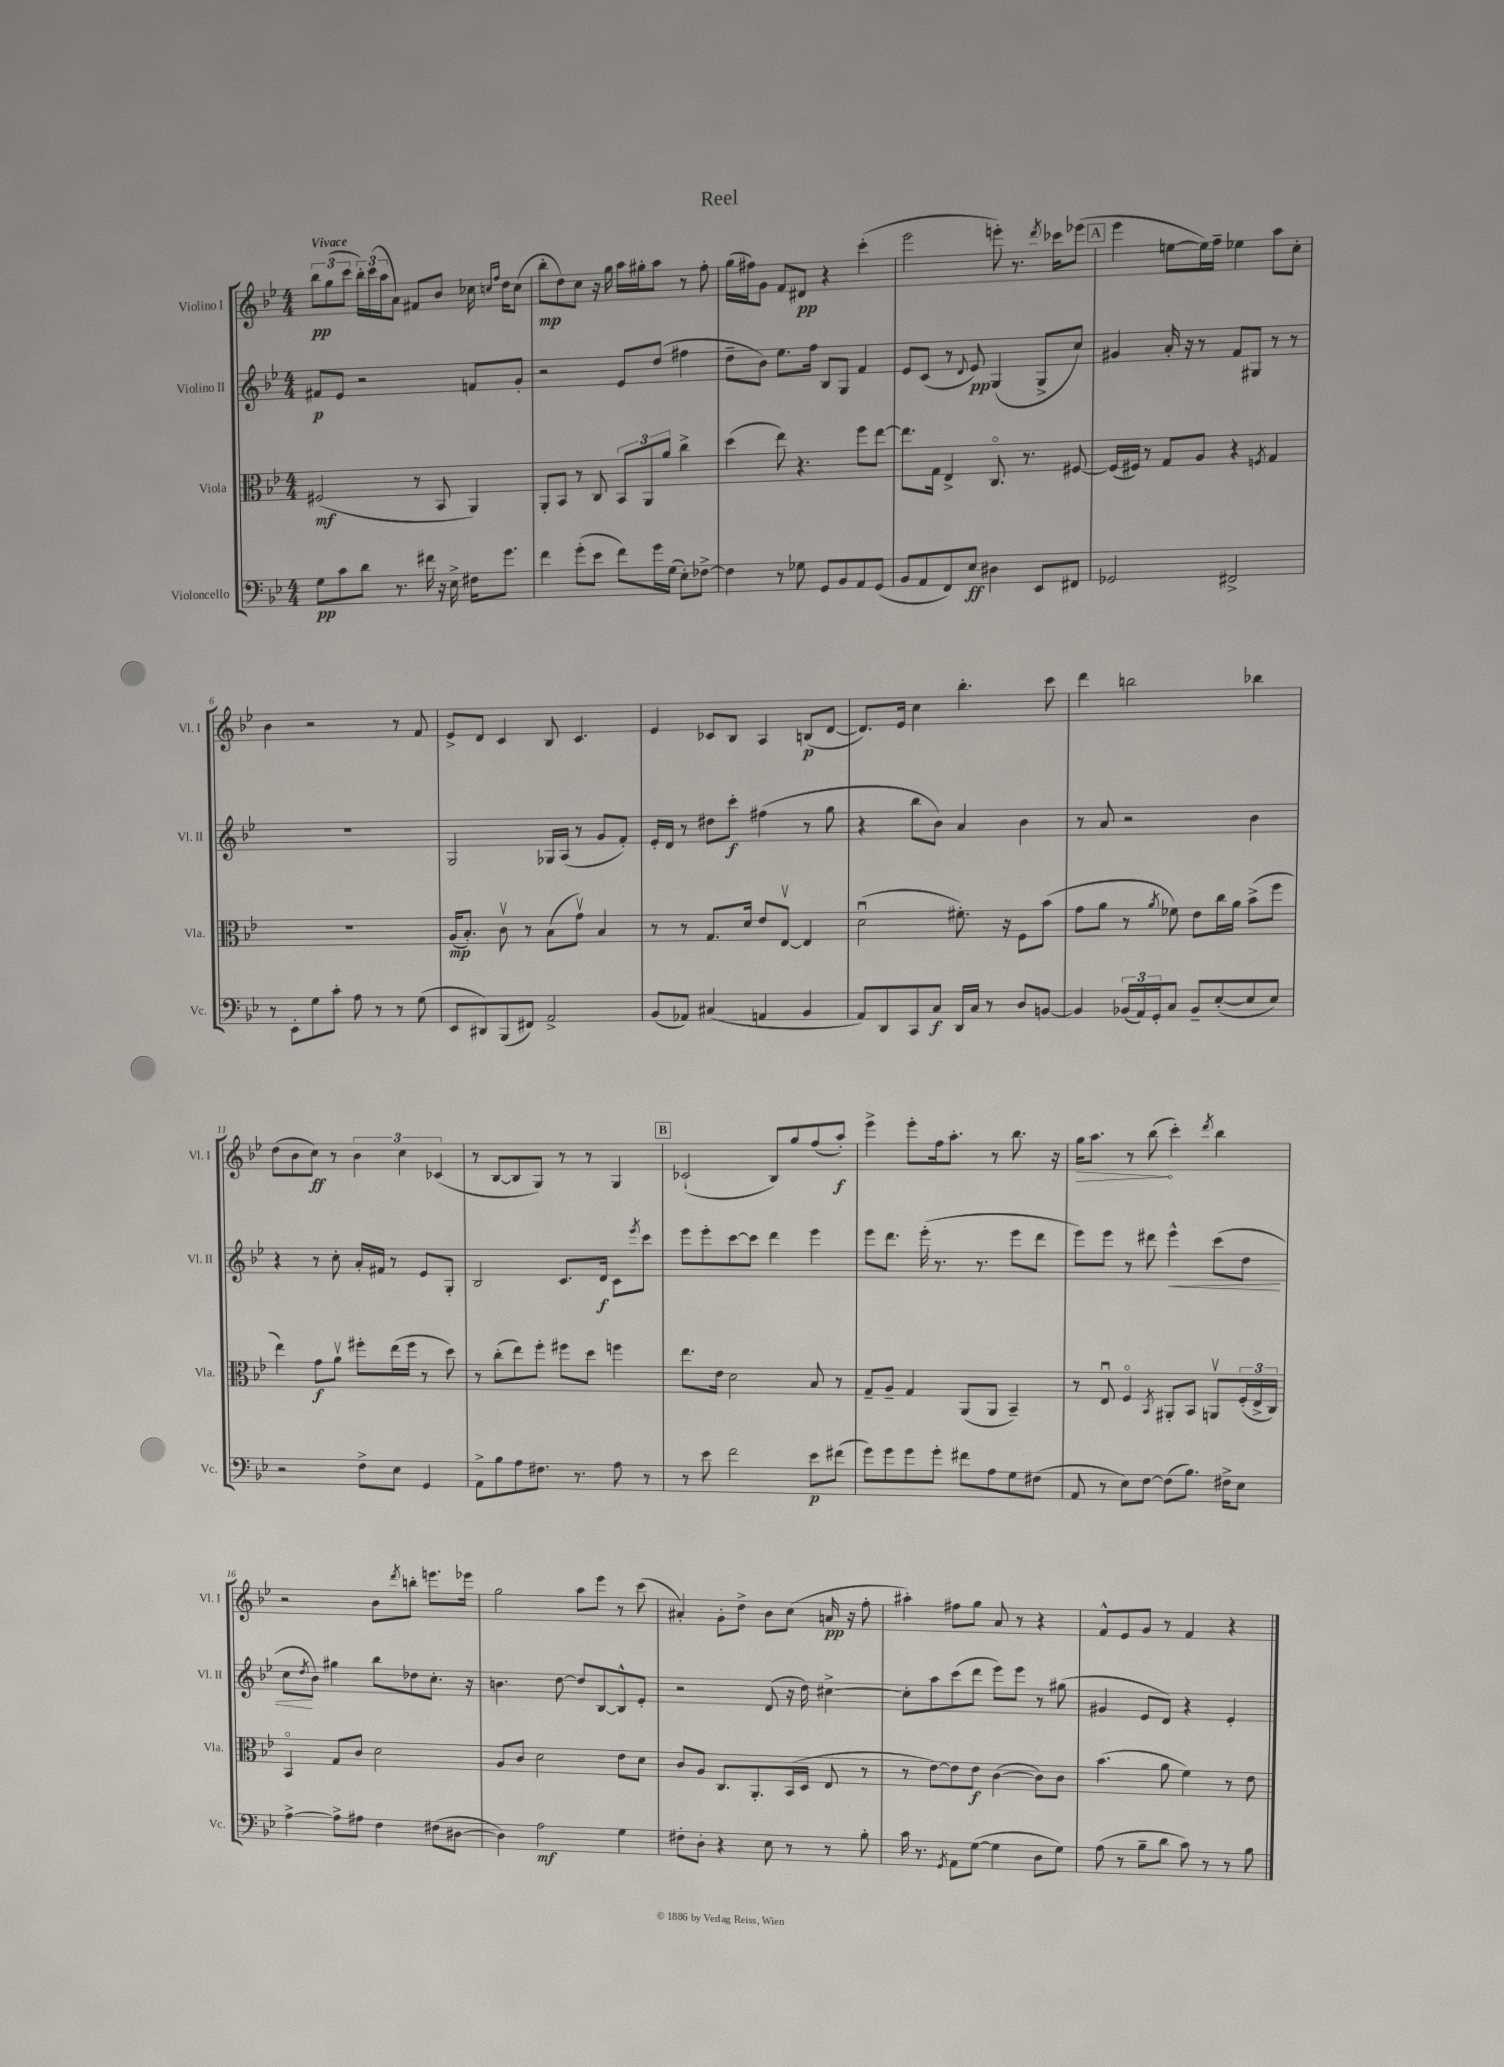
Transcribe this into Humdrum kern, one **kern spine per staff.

**kern	**kern	**kern	**kern
*staff4	*staff3	*staff2	*staff1
*clefF4	*clefC3	*clefG2	*clefG2
*k[b-e-]	*k[b-e-]	*k[b-e-]	*k[b-e-]
*M4/4	*M4/4	*M4/4	*M4/4
8G	(2F#	8f#	12bb-
.	.	.	(12gg
8c	.	8e-	.
.	.	.	12ccc
8d	.	2r	24bb-')
.	.	.	(24ccc
.	.	.	24aa
8.r	.	.	8a)
.	8r	.	8f#
16f#	.	.	.
16r	8BB-	.	8b-
16E-^	.	.	.
16F#	4AA)	8f	16cc-
.	.	.	16qqcc
.	.	.	16qqff
8.g	.	.	16dd
.	.	8g'	(8cc
=	=	=	=
4f	8AA'	2r	8bb-'
.	8BB-	.	8dd)
(8g'	8r	.	8cc
8e-	8C	.	16r
.	.	.	16gg
8f)	12BB-	8e-	16aa
.	.	.	16gg#'
.	12AA	.	.
16g	.	(8dd	8aa
.	12a	.	.
(16G	.	.	.
8E-')	4cc^	4ff#	8r
[8F-^	.	.	8ff'
=	=	=	=
4F-]	(4dd	8dd~	(16gg
.	.	.	16ff#)
.	.	8b-)	8g
8r	8ee-)	8.ee-	8f
8G-	4.r	.	8d#
.	.	16ff	.
8GG	.	8B-	4r
8BB-	.	8G	.
8AA	8ff	4f	(4ccc'
(8GG	[8ee-	.	.
=	=	=	=
8BB-	8.ee-]	8e-	2eee-
8AA	.	(8c	.
.	16G	.	.
8FF)	4E-^	8r	.
.	.	8qqd	.
8E-	.	8e-)	.
4D#	8.Co	(4G	8eee')
.	.	.	8.r
.	8.r	.	.
8EE-	.	8G^	.
.	.	.	8qddd
.	.	.	16ccc-
8FF#	[8F#	8cc)	(8eee-
=	=	=	=
2GG-	(16F#]	4g#	4eee-
.	16F#)	.	.
.	8r	.	.
.	8G	16a'	[8ee
.	.	16r	.
.	8A	8r	16ee])
.	.	.	16ff~
2FF#^	4r	8f	4ee-
.	.	8G#	.
.	8qF	.	.
.	4G	8r	8aa
.	.	8r	8cc'
=	=	=	=
8r	1r	1r	4b-
8EE-'	.	.	.
8G	.	.	2r
8c'	.	.	.
8A	.	.	.
8r	.	.	.
8r	.	.	8r
(8G	.	.	8f
=	=	=	=
8EE-	(16A	2G	8e-^
.	8.B-')	.	.
8DD#)	.	.	8d
(8BBB-	8cv	.	4c
8FF#)	8r	.	.
2AA^	(8B-	16G-	8B-
.	.	(16A	.
.	8gv)	8r	4.c
.	4B-	8g	.
.	.	8f')	.
=	=	=	=
(8BB-	8r	16e-'	4e-
.	.	16d	.
8AA-)	8r	8r	.
(4C#	8.G	8dd#	8c-
.	.	8ccc'	8B-
.	16d	.	.
4AA	8e-	(4ff#	4A
.	[8E-v	.	.
4BB-	4E-]	8r	(8B
.	.	8gg	[8d
=	=	=	=
8AA)	(2du	4r	8.d])
8DD	.	.	.
.	.	.	16e-
8CC	.	8bb-	4cc
8C	.	8b-)	.
16DD	8.f#')	4a	4.bb-'
16C	.	.	.
8r	.	.	.
.	16r	.	.
8D	8F	4b-	.
[8BB	(8b-	.	8ccc
=	=	=	=
4BB]	8g	8r	4ddd
.	8a	8a	.
(24BB-	8r	2r	2bb
24AA)	.	.	.
24GG'	.	.	.
.	8qa	.	.
8C	8f-)	.	.
8BB-~	8e-	.	.
([8E-'	16cc	.	.
.	16a	.	.
8E-]	(8b-^	4b-	4bb-
8E-)	8ff	.	.
=	=	=	=
2r	4ee-)	4r	(8dd
.	.	.	8b-
.	8g	8r	8cc)
.	8av	8cc'	8r
8F^	8ff#'	16a'	6b-
.	.	16f#	.
8E-	(16ee-	8r	.
.	.	.	6cc
.	16ff#	.	.
4GG	8r	8e-	.
.	.	.	(6c-
.	8dd)	8G'	.
=	=	=	=
8AA^	8r	2B-	8r
8B-	(8cc'	.	[8B-
8A	8ee-)	.	8B-]
8.F#	8ff'	.	8G)
.	8ff#	8.c	8r
8.r	.	.	.
.	8dd	.	8r
.	.	16d	.
8A	4ff	8c	4G
.	.	8qeee-	.
8r	.	8ccc	.
=	=	=	=
8r	8.ee-	8eee-	(2c-`
8e-	.	8eee-'	.
.	16e-	.	.
2f	2d	[8ccc	.
.	.	8ccc]	.
.	.	4ddd	8B-)
.	.	.	8gg
8e-	8B-	4eee-	(8ff
(8f#	8r	.	8aa')
=	=	=	=
8g)	8G~	8eee-	4eee-^
8g	8A~	8.ddd	.
8g	4G	.	8eee-'
.	.	(16eee-'	.
8g'	.	8.r	16ff
.	.	.	8.aa'
8f#	(8AA	.	.
.	.	8.r	.
8A	8AA	.	8r
8G	4BB-~)	8eee-	8.bb-
(8F#	.	8ddd	.
.	.	.	16r
=	=	=	=
8AA	8r	8eee-)	16gg
.	.	.	8.aa
8r	8E-u	8eee-	.
8E-)	4Fo	8r	8r
[8F	.	8ddd#	(8bb-
.	8qBB-	.	.
(8F]	8AA#'	4eee-^^	4ccc')
8.B-)	8BB-	.	.
.	.	.	8qddd
.	8AAv	(8ccc	4bb-
16F#^	.	.	.
8E-	(24F'	8dd	.
.	24E-^	.	.
.	24C)	.	.
=	=	=	=
[4A^	4BB-o	8cc	2r
.	.	8qdd	.
.	.	8b-)	.
8A^]	8G	4gg#	.
8A#	8c	.	.
4F	2d	8bb-	8b-
.	.	.	8qddd
.	.	8dd-	8bb'
(8F#	.	8.cc'	8.eee
[8D#	.	.	.
.	.	16r	16eee-
=	=	=	=
4D#])	8A	4.b	2gg
.	8c	.	.
2A	2d	.	.
.	.	[8dd	.
.	.	8dd]	8aa
.	.	[8B-	8eee-
4G	8e-	8B-^^]	8r
.	8d	8e-'	(8ccc
=	=	=	=
8F#'	8c	2r	4a#')
8D'	8A	.	.
4r	8.C	.	8g'
.	.	.	8dd^
.	8.AA'	.	.
8E-	.	(8d	8b-
8r	(16BB-	16r	(8cc
.	16D	16dd)	.
8r	8E-	[4cc#^	16a
.	.	.	16r
8B-'	8r	.	8ff'
=	=	=	=
16c	8r	8cc#']	4aa#')
8.r	.	.	.
.	[8e-)	8aa	.
8qGG	.	.	.
8AA	8e-]	(8ccc	8ff#
([8G	8e-	8ddd	8gg
4G]	([4c	8eee-)	8a
.	.	8eee-	8r
8D	8c])	8r	4r
8G)	8c	(8gg#	.
=	=	=	=
(8A	(4.b-	4g#	8f^^
8r	.	.	8e-
8B-~	.	8e-	8g
8d	8a	8d)	8r
8c)	4f)	4r	4f
8r	.	.	.
8r	8r	4e-'	4r
8B-	8e-	.	.
==	==	==	==
*-	*-	*-	*-
